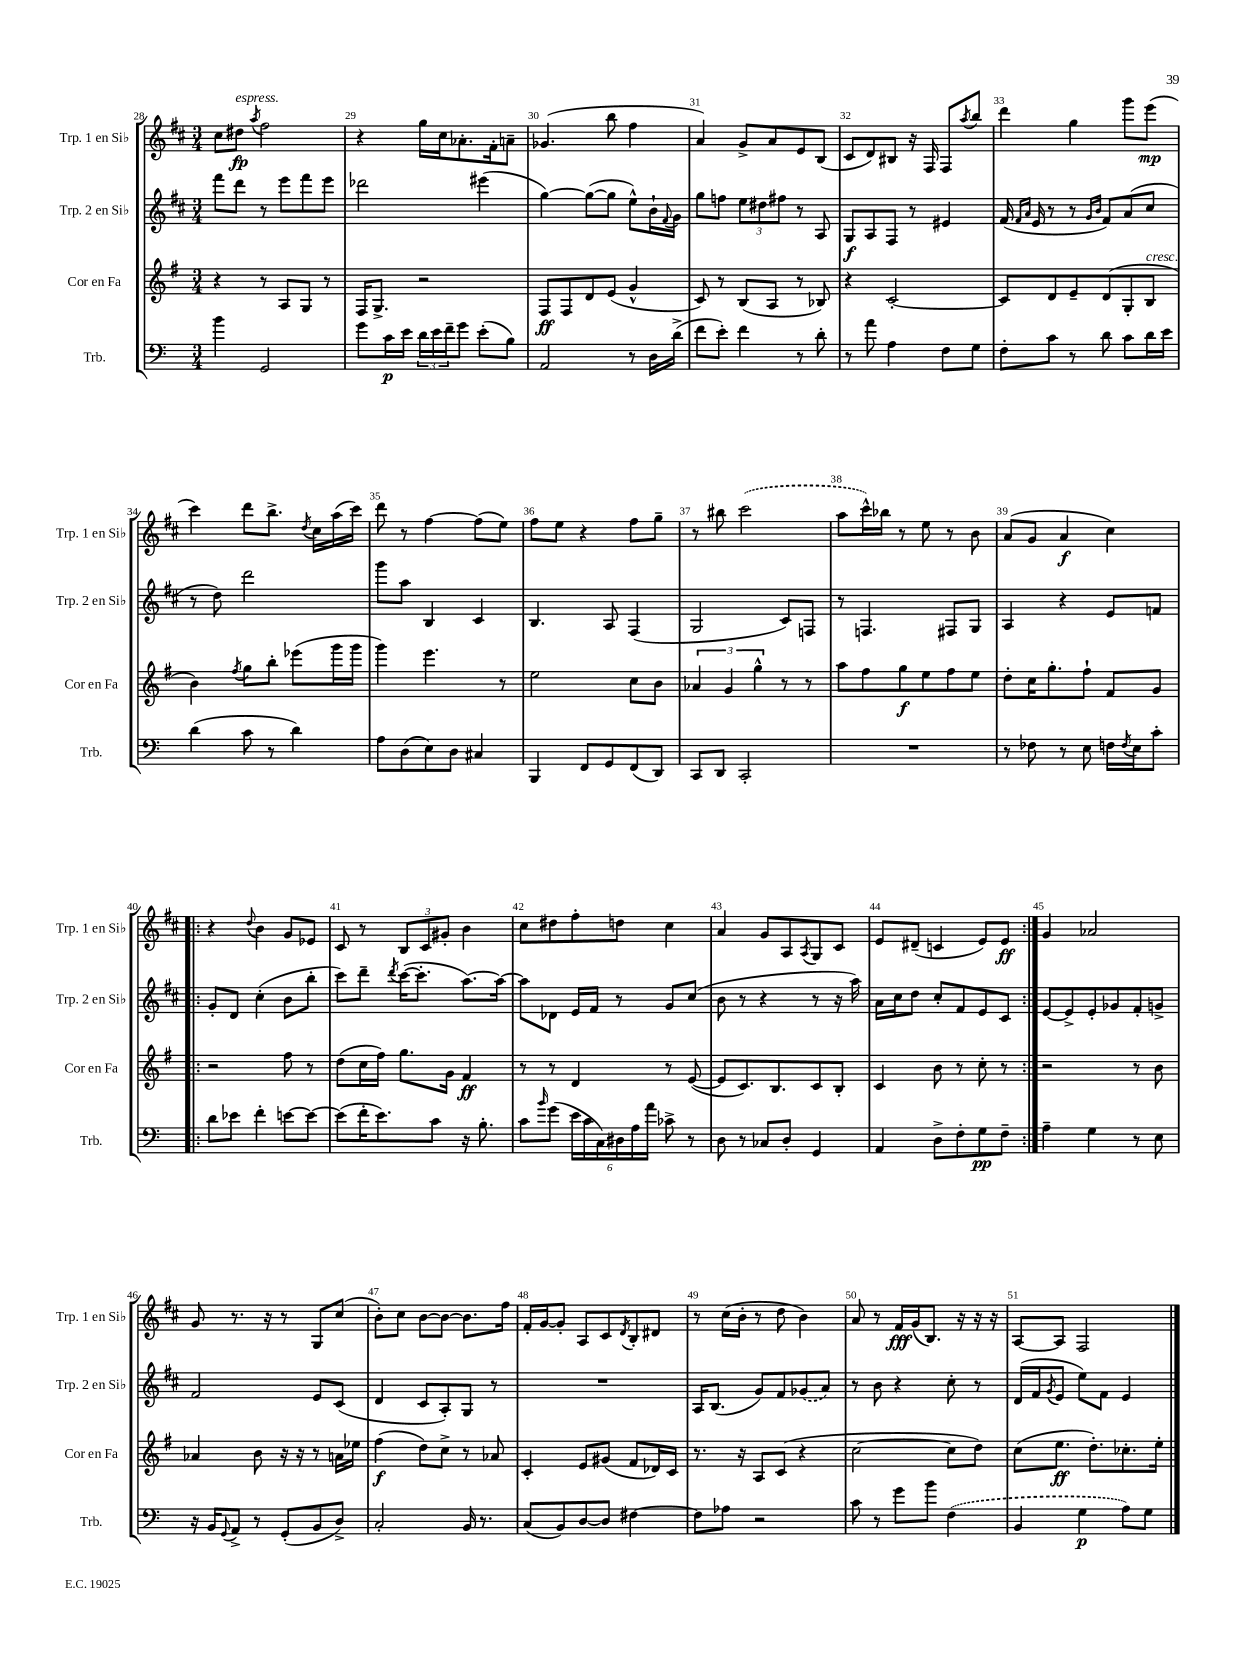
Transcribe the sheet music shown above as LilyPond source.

<<
\new StaffGroup <<
\new Staff = "s0" \with { instrumentName = "Trp. 1 en Sib" shortInstrumentName = "Trp. 1 en Sib" } {
    \clef treble \key d \major \numericTimeSignature \time 3/4
    cis''8 dis''8\fp^\markup { \italic "espress." } \acciaccatura { a''8 } fis''2 |
    r4 g''16 cis''16 aes'8.-. fis'16-. a'8-- |
    ges'4.( b''8 fis''4 |
    a'4) g'8-> a'8 e'8 b8( |
    cis'8 d'8) bis8 r16 fis16 fis8 \acciaccatura { a''8 } b''8 |
    d'''4 g''4 g'''8 e'''8\mp( |
    cis'''4) d'''8 b''8.-> \acciaccatura { d''8 } cis''16 a''16( cis'''16) |
    d'''8 r8 fis''4~ fis''8( e''8) |
    fis''8 e''8 r4 fis''8 g''8-- |
    r8 bis''8 \once \slurDashed cis'''2( |
    a''8 cis'''16-^) bes''16 r8 e''8 r8 b'8 |
    a'8( g'8 a'4\f cis''4) |
    \repeat volta 2 { r4 \appoggiatura { d''8 } b'4 g'8 ees'8 |
    cis'8 r8 \tuplet 3/2 { b8 cis'8 gis'8-. } b'4 |
    cis''8 dis''8 fis''8-. d''8 cis''4 |
    a'4 g'8 a8 \acciaccatura { a8 } g8 cis'8 |
    e'8 dis'8--( c'4 e'8) e'8\ff | }
    g'4 aes'2 |
    g'8 r8. r16 r8 g8 cis''8( |
    b'8-.) cis''8 b'8~ b'8~ b'8. fis''16 |
    fis'16-. g'16~ g'8-. a8 cis'8 \acciaccatura { d'8 } b8-. dis'8 |
    r8 cis''16( b'16-. r8 d''8 b'4) |
    a'8 r8 fis'16\fff g'16( b8.) r16 r16 r16 |
    a8~ a8 fis2 \bar "|." |
}
\new Staff = "s1" \with { instrumentName = "Trp. 2 en Sib" shortInstrumentName = "Trp. 2 en Sib" } {
    \clef treble \key d \major \numericTimeSignature \time 3/4
    fis'''8 d'''8 r8 e'''8 fis'''8 e'''8 |
    des'''2 eis'''4( |
    g''4~) g''8~( g''8 e''8-^) b'16-! \appoggiatura { fis'8 } g'16 |
    g''8 f''8 \tuplet 3/2 { e''8 dis''8 fis''8 } r8 a8 |
    g8\f a8 fis8 r8 eis'4 |
    fis'16( \grace { fis'16 a'16 } e'16 r8 r8 \grace { g'16 b'16 } fis'8) a'8( cis''8 |
    r8 d''8) d'''2 |
    g'''8 a''8 b4 cis'4 |
    b4. a8 fis4( |
    g2 cis'8) f8 |
    r8 f4. fis8 g8 |
    a4 r4 e'8 f'8 |
    \repeat volta 2 { g'8-. d'8 cis''4-.( b'8 b''8-. |
    cis'''8) d'''8-- \acciaccatura { d'''8 } cis'''16~( cis'''8.-. a''8.~) a''16~ |
    a''8 des'8 e'16 fis'16 r8 g'8 cis''8( |
    b'8 r8 r4 r8 r16 a''16) |
    a'16 cis''16 d''8 cis''8-. fis'8 e'8 cis'8 | }
    e'8~ e'8-> e'8-. ges'8 fis'8-. g'8-> |
    fis'2 e'8 cis'8( |
    d'4 cis'8 a8-.) g8 r8 |
    R2. |
    a16 b8.( g'8) fis'8 \once \slurDashed ges'8( a'8) |
    r8 b'8 r4 cis''8-. r8 |
    d'16( fis'16 \acciaccatura { g'8 } e'8 e''8) fis'8 e'4 \bar "|." |
}
\new Staff = "s2" \with { instrumentName = "Cor en Fa" shortInstrumentName = "Cor en Fa" } {
    \clef treble \key g \major \numericTimeSignature \time 3/4
    r4 r8 a8 g8 r8 |
    fis16 g8.-> r2 |
    fis8\ff fis8 d'8 e'8( g'4-^ |
    c'8) r8 b8( a8 r8 bes8) |
    r4 c'2~-. |
    c'8 d'8 e'8-- d'8( g8-. b8^\markup { \italic "cresc." } |
    b'4) \acciaccatura { fis''8 } g''8 b''8-. ees'''8( g'''16 g'''16 |
    g'''4) e'''4. r8 |
    e''2 c''8 b'8 |
    \tuplet 3/2 { aes'4 g'4 g''4-^ } r8 r8 |
    a''8 fis''8 g''8\f e''8 fis''8 e''8 |
    d''8-. c''16 g''8.-. fis''8-! fis'8 g'8 |
    \repeat volta 2 { r2 fis''8 r8 |
    d''8( c''16 fis''16) g''8. g'16 fis'4\ff |
    r8 r8 d'4 r8 e'8~( |
    e'8 c'8.) b8. c'8 b8-. |
    c'4 b'8 r8 c''8-. r8 | }
    r2 r8 b'8 |
    aes'4 b'8 r16 r16 r8 a'16 ees''16 |
    fis''4\f( d''8) c''8-> r8 aes'8 |
    c'4-. e'8 gis'8( fis'8 des'16) c'16 |
    r8. r16 a8 c'8( r4 |
    c''2~ c''8 d''8) |
    c''8( e''8.\ff d''8.-.) ces''8.-. e''16-. \bar "|." |
}
\new Staff = "s3" \with { instrumentName = "Trb." shortInstrumentName = "Trb." } {
    \clef bass \key c \major \numericTimeSignature \time 3/4
    b'4 g,2 |
    g'8 c'16\p e'16 \tuplet 3/2 { d'16 e'16 f'16-- } g'8 e'8-.( b8) |
    a,2 r8 d16 d'16->( |
    f'8 e'8-.) f'4 r8 d'8-. |
    r8 a'8 a4 f8 g8 |
    f8-. c'8 r8 d'8 c'8 d'16 e'16 |
    d'4( c'8 r8 d'4) |
    a8 d8( e8) d8 cis4 |
    b,,4 f,8 g,8 f,8( d,8) |
    c,8 d,8 c,2-. |
    R2. |
    r8 fes8 r8 e8 f16 \acciaccatura { f8 } e16 c'8-. |
    \repeat volta 2 { d'8 ees'8 f'4-. e'8~ e'8~ |
    e'8( f'16-. e'8.) c'8 r16 b8.-. |
    c'8 \grace { b'16 } g'8( \tuplet 6/4 { e'16 c'16 c16) dis16 a16 a'16 } ces'8-> r8 |
    d8 r8 ces8 d8-. g,4 |
    a,4 d8-> f8-. g8\pp f8-- | }
    a4-- g4 r8 e8 |
    r16 b,16 \appoggiatura { g,8 } a,8-> r8 g,8-.( b,8 d8->) |
    c2-. b,16 r8. |
    c8( b,8) d8~ d8 fis4~ |
    fis8 aes8 r2 |
    c'8 r8 g'8 b'8 \once \slurDashed f4( |
    b,4 g4\p a8) g8 \bar "|." |
}
>>
>>
\layout { \context { \Score currentBarNumber = #28 \override BarNumber.break-visibility = ##(#f #t #t) barNumberVisibility = #all-bar-numbers-visible } }
